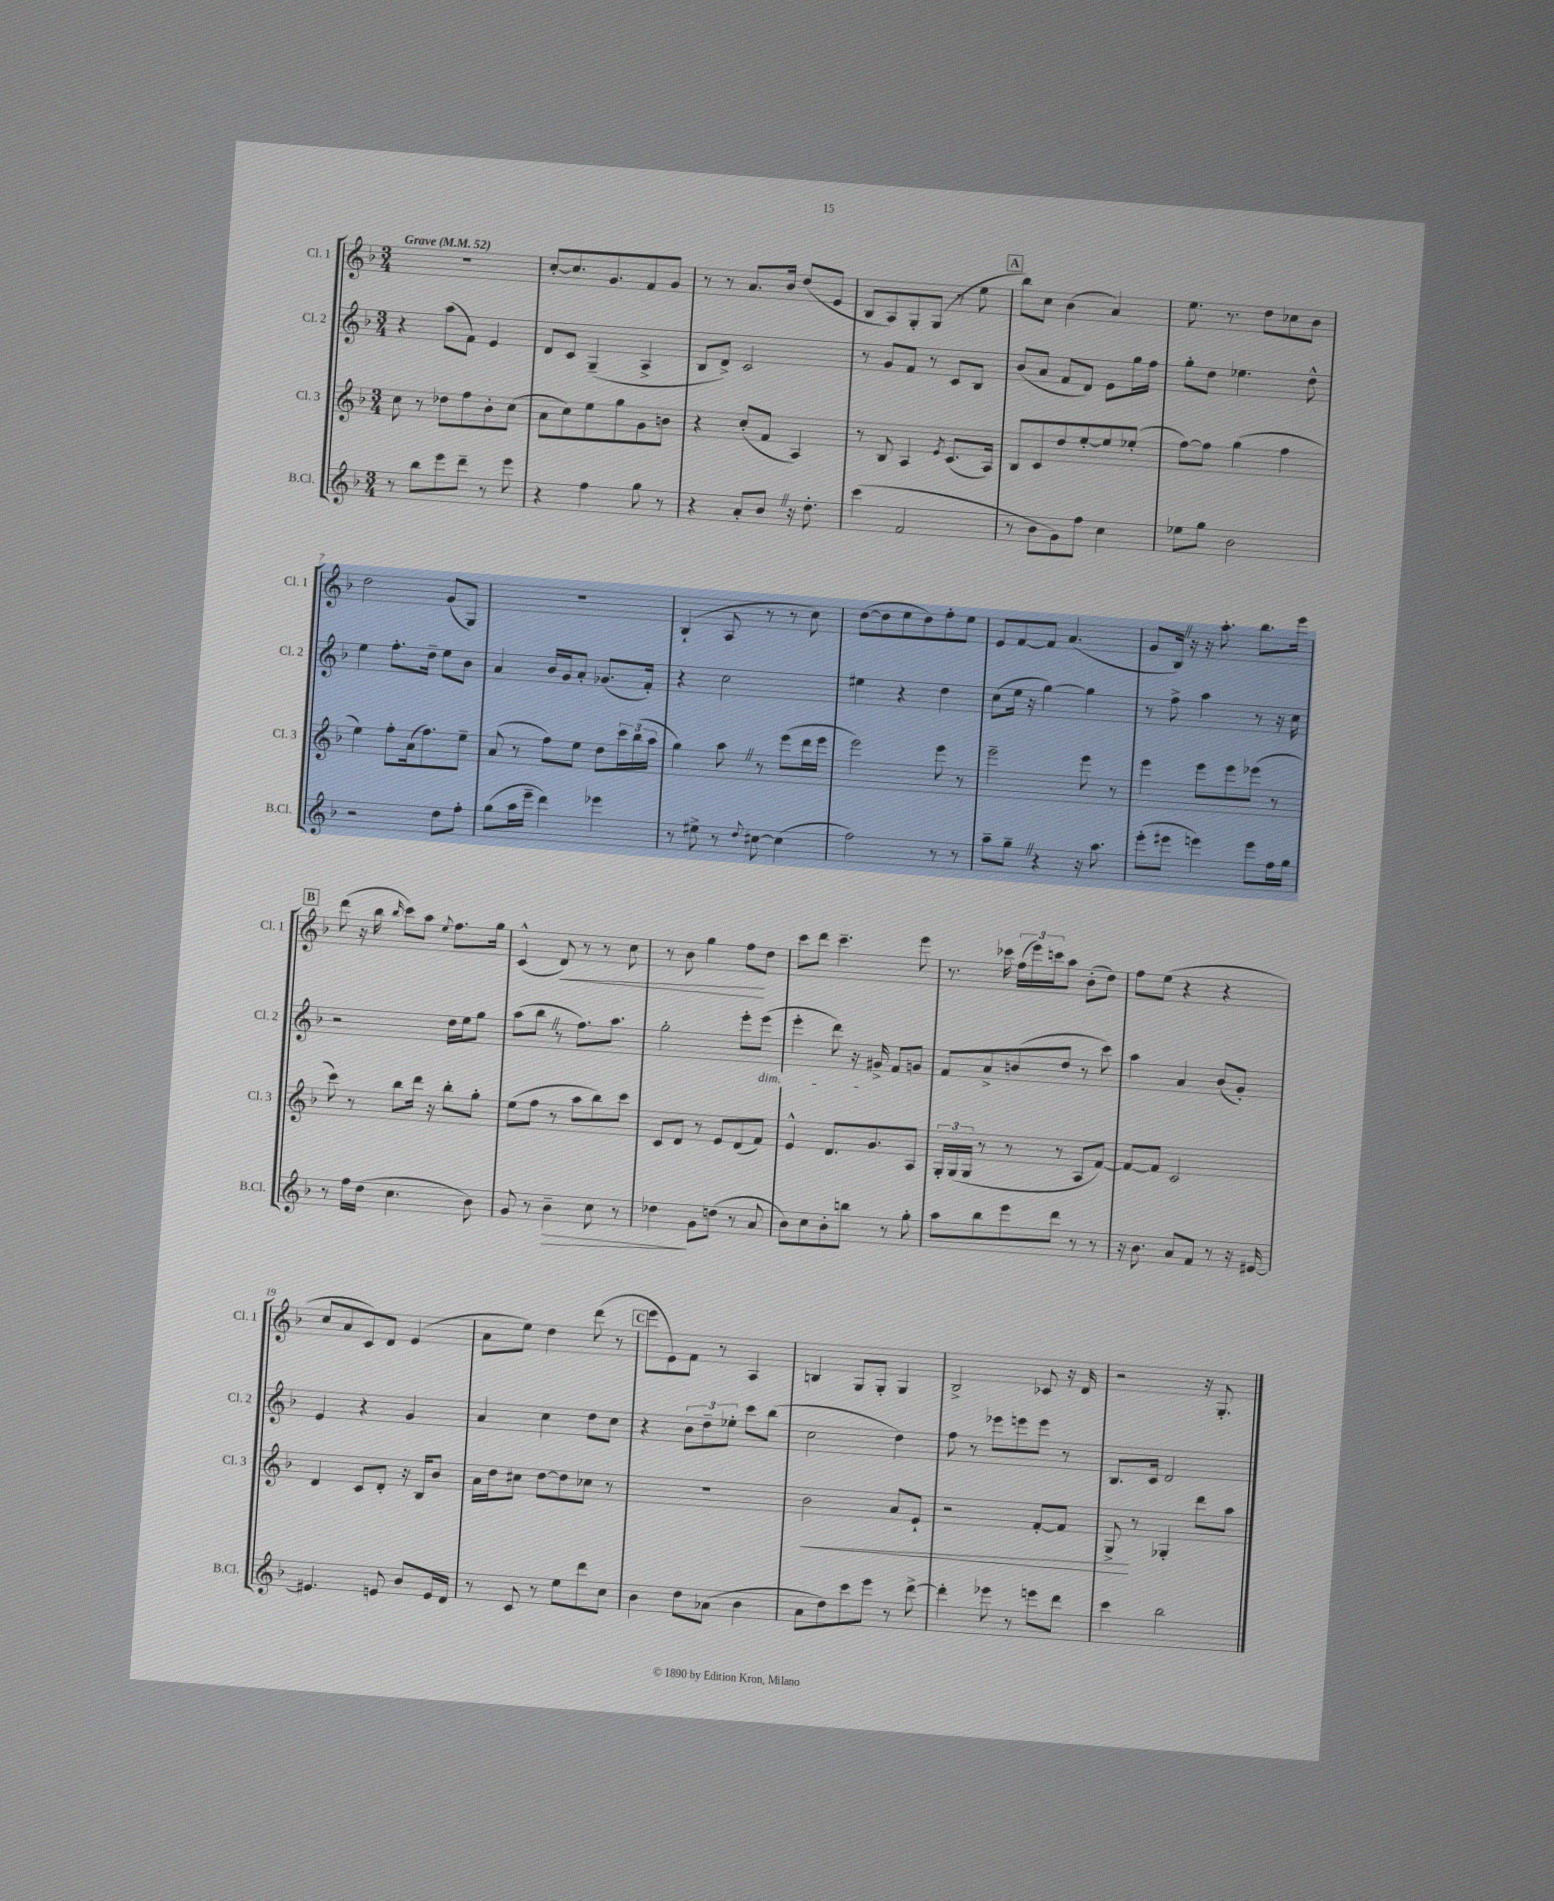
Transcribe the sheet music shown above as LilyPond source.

<<
\new StaffGroup <<
\new Staff = "s0" \with { instrumentName = "Cl. 1" shortInstrumentName = "Cl. 1" } {
    \clef treble \key f \major \numericTimeSignature \time 3/4 \tempo "Grave" 4 = 52
    R2. |
    c''8~-. c''8. g'8. f'8 g'8 |
    r8 r8 a'8. bes'16 d''8( e'8 |
    bes8 a8) g8-. g8( r8 e''8 |
    \mark \markup { \box "A" } bes''8) c''8 bes'4( a'4) |
    e''8. r8. d''8 ces''8 bes'8 |
    d''2 g'8( g8) |
    R2. |
    bes4-!( a8 r8 r8 c''8) |
    d''8~( d''8 e''8 d''8) f''8-. e''8 |
    e'8 f'8~ f'8 a'4.( |
    g'8 bes16) \once \override BreathingSign.text = \markup { \musicglyph "scripts.caesura.straight" } \breathe r16 r16 a''8.-. bes''8. e'''16 |
    \mark \markup { \box "B" } d'''8( r16 bes''16 \grace { bes''16 } c'''8) a''8 \appoggiatura { e''8 } f''8. g''16 |
    c'4-^( d'8\<) r8 r8 c''8 |
    r8 bes'8 g''4 f''8\! d''8 |
    c'''8 d'''8 c'''4.-- e'''8 |
    r8. ces'''16 \tuplet 3/2 { f''16( e'''16) c'''16 } a''8 bes'8-.( d''8) |
    f''8 e''8( r4 r4 |
    c''8 a'8 c'8) d'8 e'4( |
    a'8 e''8) d''4 d'''8( r8 |
    \mark \markup { \box "C" } e'''8 e'8) f'8 r8 a4 |
    b4 g8 g8-. g4 |
    bes2-> ces'8 r16 d'16 |
    r2 r16 g8.-. \bar "|." |
}
\new Staff = "s1" \with { instrumentName = "Cl. 2" shortInstrumentName = "Cl. 2" } {
    \clef treble \key f \major \numericTimeSignature \time 3/4
    r4 a''8( f'8) e'4 |
    d'8 c'8 g4--( a4-> |
    bes8 d'8->) c'2 |
    r8 g'8 f'8 r8 c'8 bes8 |
    \mark \markup { \box "A" } bes'8( a'8 f'8 d'8) e'8 g''16 f''16 |
    g''8-. d''8 ees''4. d''8-^ |
    e''4 f''8.-. d''16-- e''8 bes'8 |
    a'4 bes'16 g'16 a'8-. ges'8.( f'16-.) |
    r4 c''2 |
    eis''4 r4 d''4 |
    c''8( e''16 r16 g''4~) g''4 |
    r8 f''8-> a''4 r8 r16 c''16 |
    \mark \markup { \box "B" } r2 d''16 e''16 g''8 |
    a''8( bes''8 \once \override BreathingSign.text = \markup { \musicglyph "scripts.caesura.straight" } \breathe r8 f''8.) a''8. |
    g''2-. e'''8-. e'''8\dim( |
    e'''4-. d'''8) r16 gis'16->\! f'8 g'8 |
    f'8 a'8-> b'8( d''8 r8 c'''8) |
    a''4 a'4 bes'8( g'8-.) |
    e'4 r4 g'4 |
    a'4 c''4 d''8 c''8 |
    \mark \markup { \box "C" } r4 \tuplet 3/2 { bes'8 d''8-- ees''8-. } c'''8 bes''8( |
    c''2 d''4) |
    f''8 r8 ees'''8 e'''8 e'''8 r8 |
    bes8. c'16 d'2 \bar "|." |
}
\new Staff = "s2" \with { instrumentName = "Cl. 3" shortInstrumentName = "Cl. 3" } {
    \clef treble \key f \major \numericTimeSignature \time 3/4
    c''8 r8 des''8 f''8 bes'8-. c''8( |
    a'8 c''8) e''8 g''8 g'8 b'8 |
    r4 c''8-.( f'8 a4) |
    r8 bes8 a4 \acciaccatura { e'8 } c'8.( a16) |
    \mark \markup { \box "A" } bes8 c'8 d''8 e''8~-. e''8 ees''8-.( |
    f''8~) f''8 g''4( f''4 |
    e''4) f''8-. a'16( f''8.) e''8-- |
    a'8( r8 f''8) e''8 d''8 \tuplet 3/2 { c'''16 bes''16( a''16 } |
    g''4) a''8 \once \override BreathingSign.text = \markup { \musicglyph "scripts.caesura.straight" } \breathe r8 e'''8( d'''16 e'''16 |
    e'''2) e'''8 r8 |
    e'''2-- e'''8 r8 |
    e'''4 e'''8 e'''8 ees'''8( r8 |
    \mark \markup { \box "B" } c'''8) r8 bes''8 d'''16 r16 bes''8-. g''8-. |
    e''8( f''8 r8 a''8 bes''8) c'''8 |
    c'8 d'8 r8 e'8 d'8( f'8) |
    e'4-^ d'8. g'8. a8 |
    \tuplet 3/2 { g16-. g16( g16 } r8 r8 r8 a8 f'8~) |
    f'8~ f'8 c'2 |
    d'4 c'8 d'8-. r16 bes16 bes'8 |
    a'16 d''16 cis''8 d''8~ d''8 ces''8 r8 |
    \mark \markup { \box "C" } R2. |
    bes'2\< a'8 e'8-! |
    r2 f'8~-. f'8 |
    g8->\! r8 ges4-. d'''8 a''8 \bar "|." |
}
\new Staff = "s3" \with { instrumentName = "B.Cl." shortInstrumentName = "B.Cl." } {
    \clef treble \key f \major \numericTimeSignature \time 3/4
    r8 bes''8 e'''8 d'''8-- r8 e'''8 |
    r4 f''4 g''8 r8 |
    r4 a'8-. bes'8 \once \override BreathingSign.text = \markup { \musicglyph "scripts.caesura.straight" } \breathe r16 d''8.-. |
    c'''4( f'2 |
    \mark \markup { \box "A" } r8 bes'8 g'8) f''8 c''4 |
    ees''8 g''8 bes'2 |
    r2 d''8 f''8-. |
    g''8( a''16 e'''16-- d'''4) ees'''4 |
    r8 eis''8-> r8 \appoggiatura { d''8 } cis''8~ cis''4( |
    f''2) r8 r8 |
    a''8-- g''8-- \once \override BreathingSign.text = \markup { \musicglyph "scripts.caesura.straight" } \breathe r4 r16 a''8. |
    e'''8-.( eis'''8 e'''4) e'''8 f''16 g''16 |
    \mark \markup { \box "B" } r8 f''16 d''16( c''4. bes'8) |
    g'8 r8 bes'4--\> c''8 r8 |
    des''4\! g'8 d''8( r8 a'8 |
    bes'8) c''8 bes'8-. b''8 r8 g''8-. |
    a''8 bes''8 e'''8 d'''8 r8 r8 |
    r16 bes'8. a'8 f'8 r8 r16 eis'16~ |
    eis'4. e'8 bes'8 e'16 d'16 |
    r8 c'8 r8 e''8 d'''8 c''8 |
    \mark \markup { \box "C" } bes'4 d''8 aes'8( bes'4 |
    a'8 d''8) c'''8 e'''8 r8 d'''8~-> |
    d'''4-. ees'''8 r8 e'''8 d'''8 |
    c'''4 bes''2 \bar "|." |
}
>>
>>
